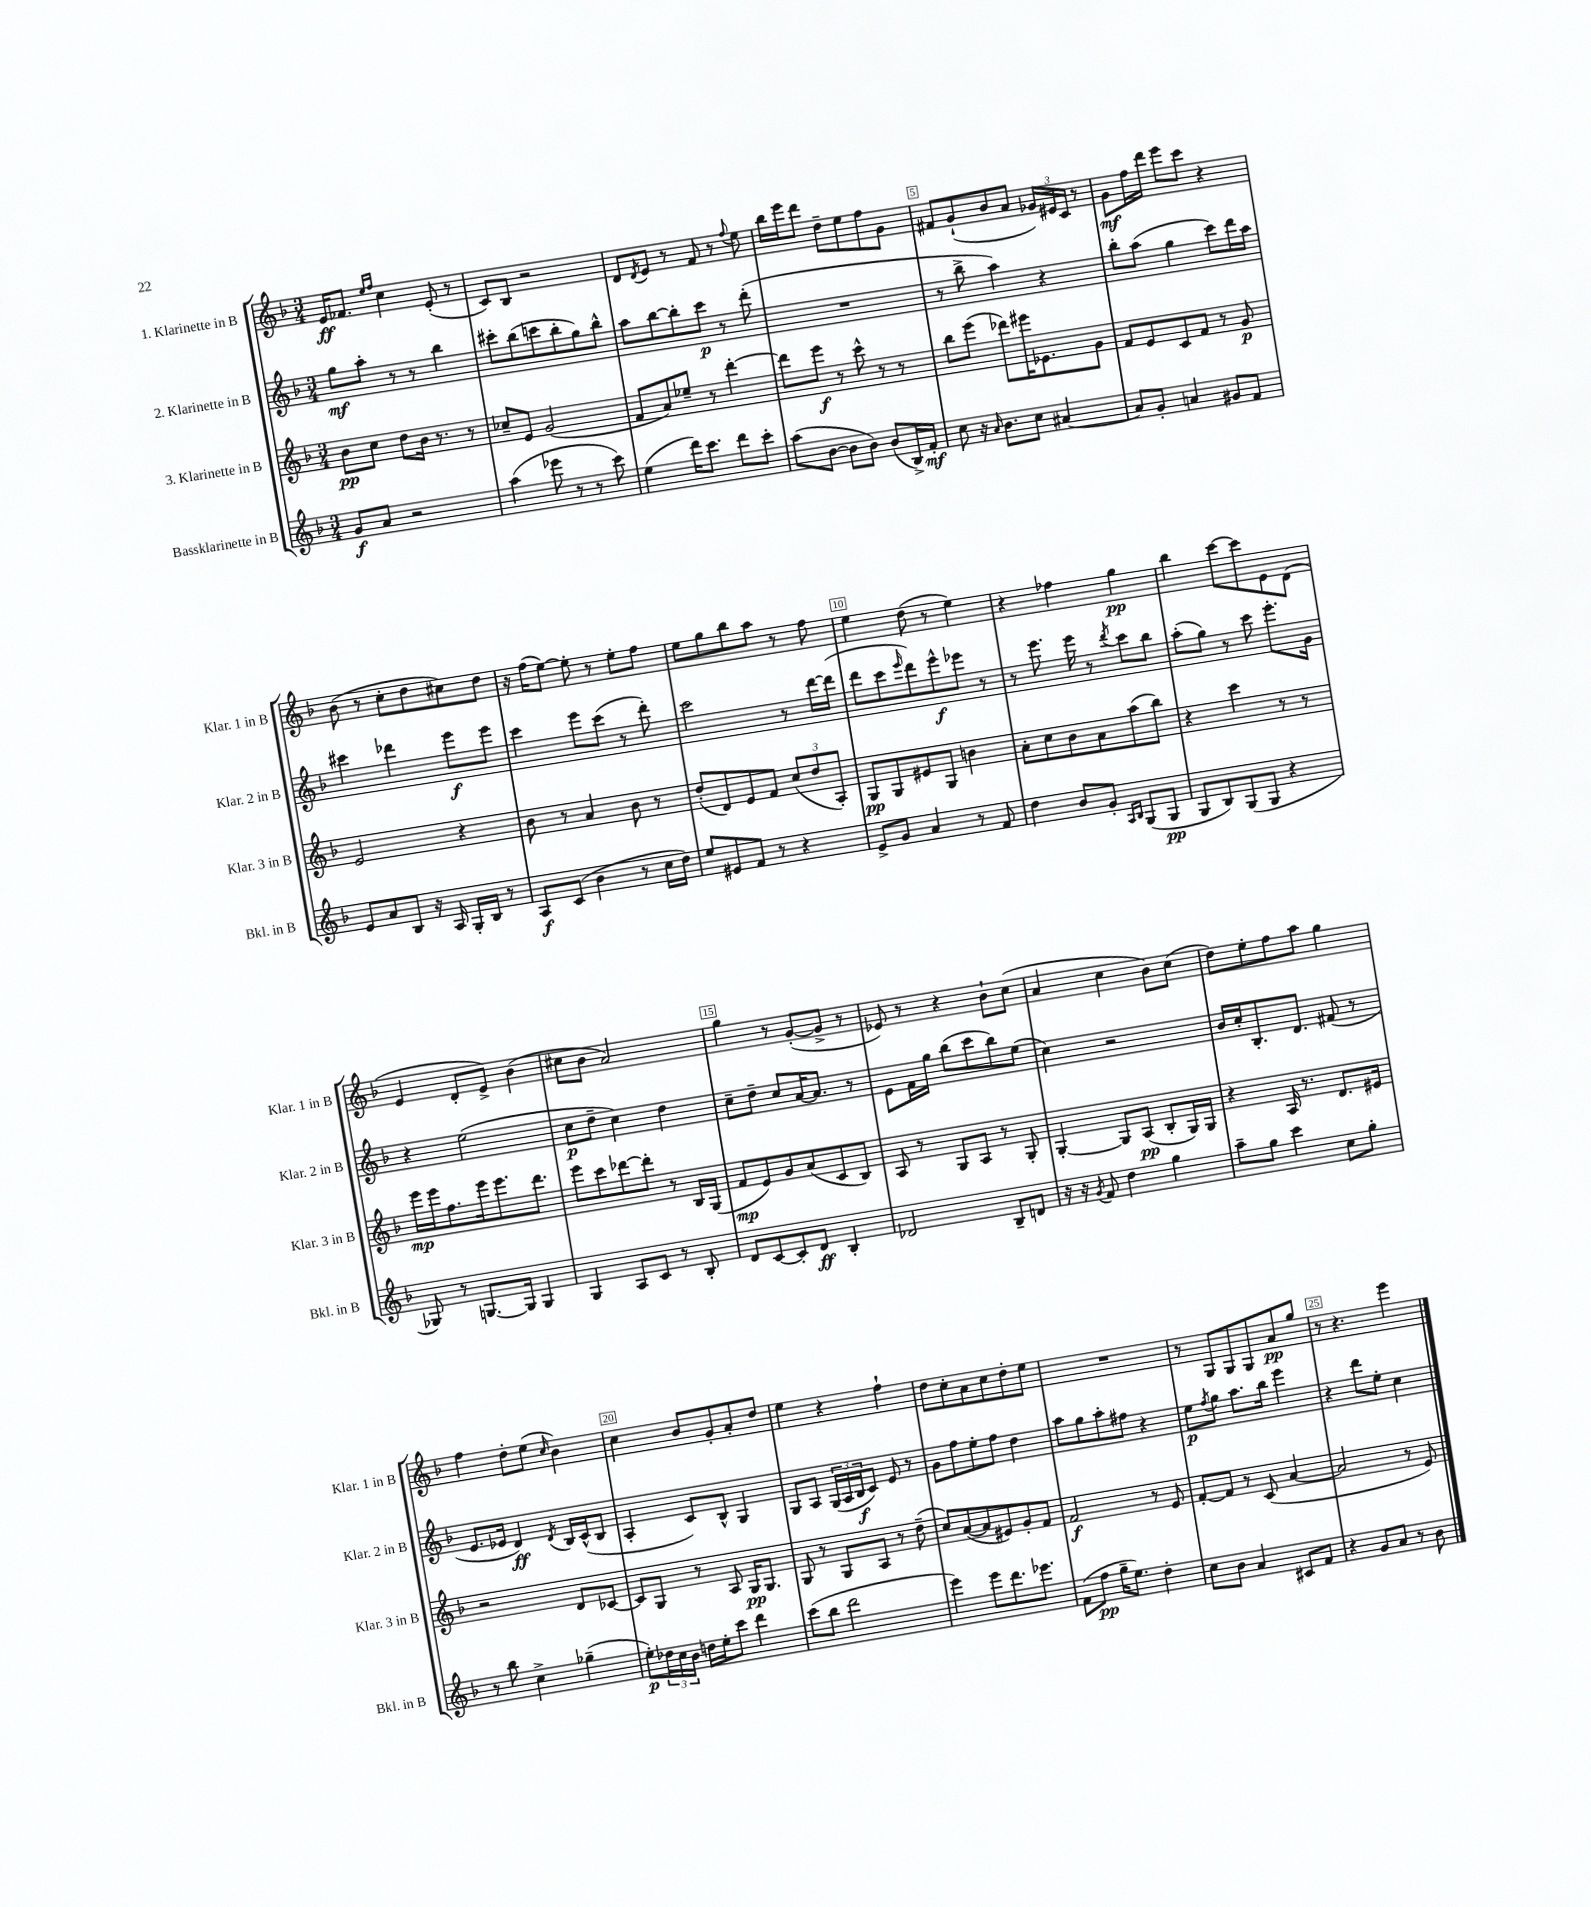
<<
\new StaffGroup <<
\new Staff = "s0" \with { instrumentName = "1. Klarinette in B" shortInstrumentName = "Klar. 1 in B" } {
    \clef treble \key f \major \numericTimeSignature \time 3/4
    e'16\ff fes'8. \grace { e''16 f''16 } c''4 e'8-.( r8 |
    c'8) bes8 r2 |
    d'8 \acciaccatura { d'8 } e'8 r8 f'8 r8 \appoggiatura { f''8 } e''8 |
    bes''16 e'''16 d'''8 d''8-- e''8 f''8 g'8 |
    fis'8 g'8-!( bes'8 a'8 \tuplet 3/2 { ges'16) eis'16 c'16 } r8 |
    g'8\mf f''16 d'''16 e'''8 c'''8 r4 |
    bes'8( r8 c''8-. d''8 cis''8) d''8 |
    r16 f''16( e''8~) e''8-. r8 e''8-. f''8 |
    e''8 g''8 bes''8 a''8 r8 f''8 |
    e''4 d''8( r8 e''4) |
    r4 fes''4 g''4\pp |
    bes''4 c'''8~ c'''8 e'8 d'8( |
    e'4 d'8-. e'8->) bes'4( |
    cis''8 bes'8 a'2) |
    g''4 r8 g'8~-.( g'8-> r8 |
    ees'8) r8 r4 bes'8-! c''8( |
    a'4 c''4 bes'8) c''8( |
    d''8) e''8-. f''8 a''8 g''4 |
    f''4 d''8-. e''8( \grace { c''16 } bes'4) |
    c''4 bes'8 g'8-. a'8-. d''8 |
    e''4 r4 f''4-! |
    d''8 c''8-. a'8 c''8 d''8-. e''8 |
    R2. |
    r8 g8 g8 g8 a'8\pp g''8 |
    r8 r4. e'''4 \bar "|." |
}
\new Staff = "s1" \with { instrumentName = "2. Klarinette in B" shortInstrumentName = "Klar. 2 in B" } {
    \clef treble \key f \major \numericTimeSignature \time 3/4
    g''8\mf a''8-. r8 r8 bes''4 |
    cis'''8-. bes''8( c'''8 bes''8-. g''8) bes''8-^ |
    a''8 bes''8~ bes''8-. c'''8\p r8 d'''8-.( |
    R2. |
    r8 bes''8-> a''4) r4 |
    bes''8-. a''8( g''4 c'''8) d'''16 a''16 |
    cis'''4 des'''4 e'''8\f e'''8 |
    c'''4 e'''8 c'''8( r8 d'''8-.) |
    c'''2 r8 d'''16~ d'''16( |
    d'''8 c'''8 \grace { e'''16 } d'''8) e'''8-^\f ees'''8 r8 |
    r8 e'''8. e'''16 r8 \acciaccatura { d'''8 } c'''8 bes''8 |
    a''8-.( g''8) r8 c'''8 e'''8.-. g'16 |
    r4 e''2( |
    c''8\p d''8-- c''4) d''4 |
    c''8-- d''8-- c''8 a'16~ a'8. r8 |
    e'8 f'16 g''16 bes''8( c'''8 bes''8) e''8( |
    c''4) r2 |
    bes'16 c''16-. bes8.-. d'8. fis'8( r8 |
    e'8. ees'16 d'4\ff) \acciaccatura { d'8 } bes16 c'16-^( bes8 |
    a4-. c'8) bes8-^ g4 |
    g8 a8 \tuplet 3/2 { g16( a16 bes16\f } c'8) e'8 r8 |
    g'8 f''8 e''8-. f''8 d''4 |
    a''8 g''8 a''8-. fis''8 r4 |
    e''8\p \acciaccatura { f''8 } g''8 a''8. bes''16 e'''4 |
    r4 d'''8 e''8-. c''4 \bar "|." |
}
\new Staff = "s2" \with { instrumentName = "3. Klarinette in B" shortInstrumentName = "Klar. 3 in B" } {
    \clef treble \key f \major \numericTimeSignature \time 3/4
    bes'8\pp c''8 d''8 bes'16 r8. r8 |
    ces''8-- e'8 g'2( |
    f'8 a'8) ees''8-- r8 d'''4~-. |
    d'''8 e'''8\f r8 c'''8-^ r8 r8 |
    bes''8 e'''8( des'''8) eis'''16 ees'8. g'8 |
    f'8 e'8 c'8 f'8 r8 g'8\p |
    e'2 r4 |
    bes'8 r8 a'4 bes'8 r8 |
    d''8-.( d'8) e'8 f'8 \tuplet 3/2 { c''8( d''8 a8-.) } |
    g8\pp g8 eis'8 g8 b'4 |
    a'8-. c''8 bes'8 a'8 a''8( bes''8) |
    r4 c'''4 r8 r8 |
    e'''16\mp e'''16 f''8. e'''16 e'''8. d'''8. |
    e'''8 c'''8 des'''8~ des'''8-. r8 bes16 g16( |
    f'8\mp e'8) g'8 a'8( c'8 bes8) |
    a8 r8 g8 a8 r8 g8-. |
    g4~-. g8 a8\pp( bes8-. g16) g16 |
    r4 a16 r8. d'8. eis'16 |
    r2 d'8 ces'8~ |
    ces'8 g8 r8 a8 g16\pp g8. |
    g8 r8 g8 a8 r8 d''8--( |
    c''8) a'8~( a'8 eis'8) g'8-. f'8 |
    f'2\f r8 e'8 |
    f'8~-. f'8 r8 c'8( a'4~ |
    a'2 r8 e'8) \bar "|." |
}
\new Staff = "s3" \with { instrumentName = "Bassklarinette in B" shortInstrumentName = "Bkl. in B" } {
    \clef treble \key f \major \numericTimeSignature \time 3/4
    g'8\f a'8 r2 |
    a''4( ees'''8 r8 r8 c'''8) |
    e''4( d'''16) c'''8. d'''8 c'''8-. |
    a''8( bes'8~ bes'8 bes'8) bes'8( bes16->) f'16-.\mf |
    c''8 r16 \grace { a'16 } bes'8. c''8 ais'4~ |
    ais'8 g'8-. a'4 gis'8 f'8 |
    e'8 a'8 bes8 r16 a16 g16-. bes16 r8 |
    a8\f c'8( bes'4 r8 c''16 d''16) |
    e''8 eis'8 f'8 r8 r4 |
    e'8-> g'8 a'4 r8 f'8 |
    d''4 bes'8 g'8-. \grace { a16 bes16 } g8( g8\pp |
    g8 bes8) g8( g8 r4 |
    ges8) r8 g8.~ g16 g4 |
    g4 a8 c'8 r8 bes8-. |
    d'8 c'8~ c'8-. d'8\ff bes4-. |
    des'2 bes8-- d'8 |
    r16 r16 \acciaccatura { g'8 } f'8 d''4 g''4 |
    a''8-- g''8 c'''4 c''8 g''8-. |
    r8 bes''8 c''4-> ges''4--( |
    e''8-.\p) \tuplet 3/2 { des''16 c''16 bes'16 } d''16 e''16-. c'''8 d'''4 |
    c'''8( bes''8 d'''2 |
    e'''4) e'''8 d'''8. ees'''8. |
    f'8( f''8\pp g''16-- e''8.) d''4-. |
    c''8 bes'8 a'4 cis'8 f'8 |
    r4 g'8 a'8 r8 bes'8 \bar "|." |
}
>>
>>
\layout { \context { \Score \override BarNumber.break-visibility = ##(#f #t #t) barNumberVisibility = #(every-nth-bar-number-visible 5) \override BarNumber.stencil = #(make-stencil-boxer 0.1 0.3 ly:text-interface::print) } }
